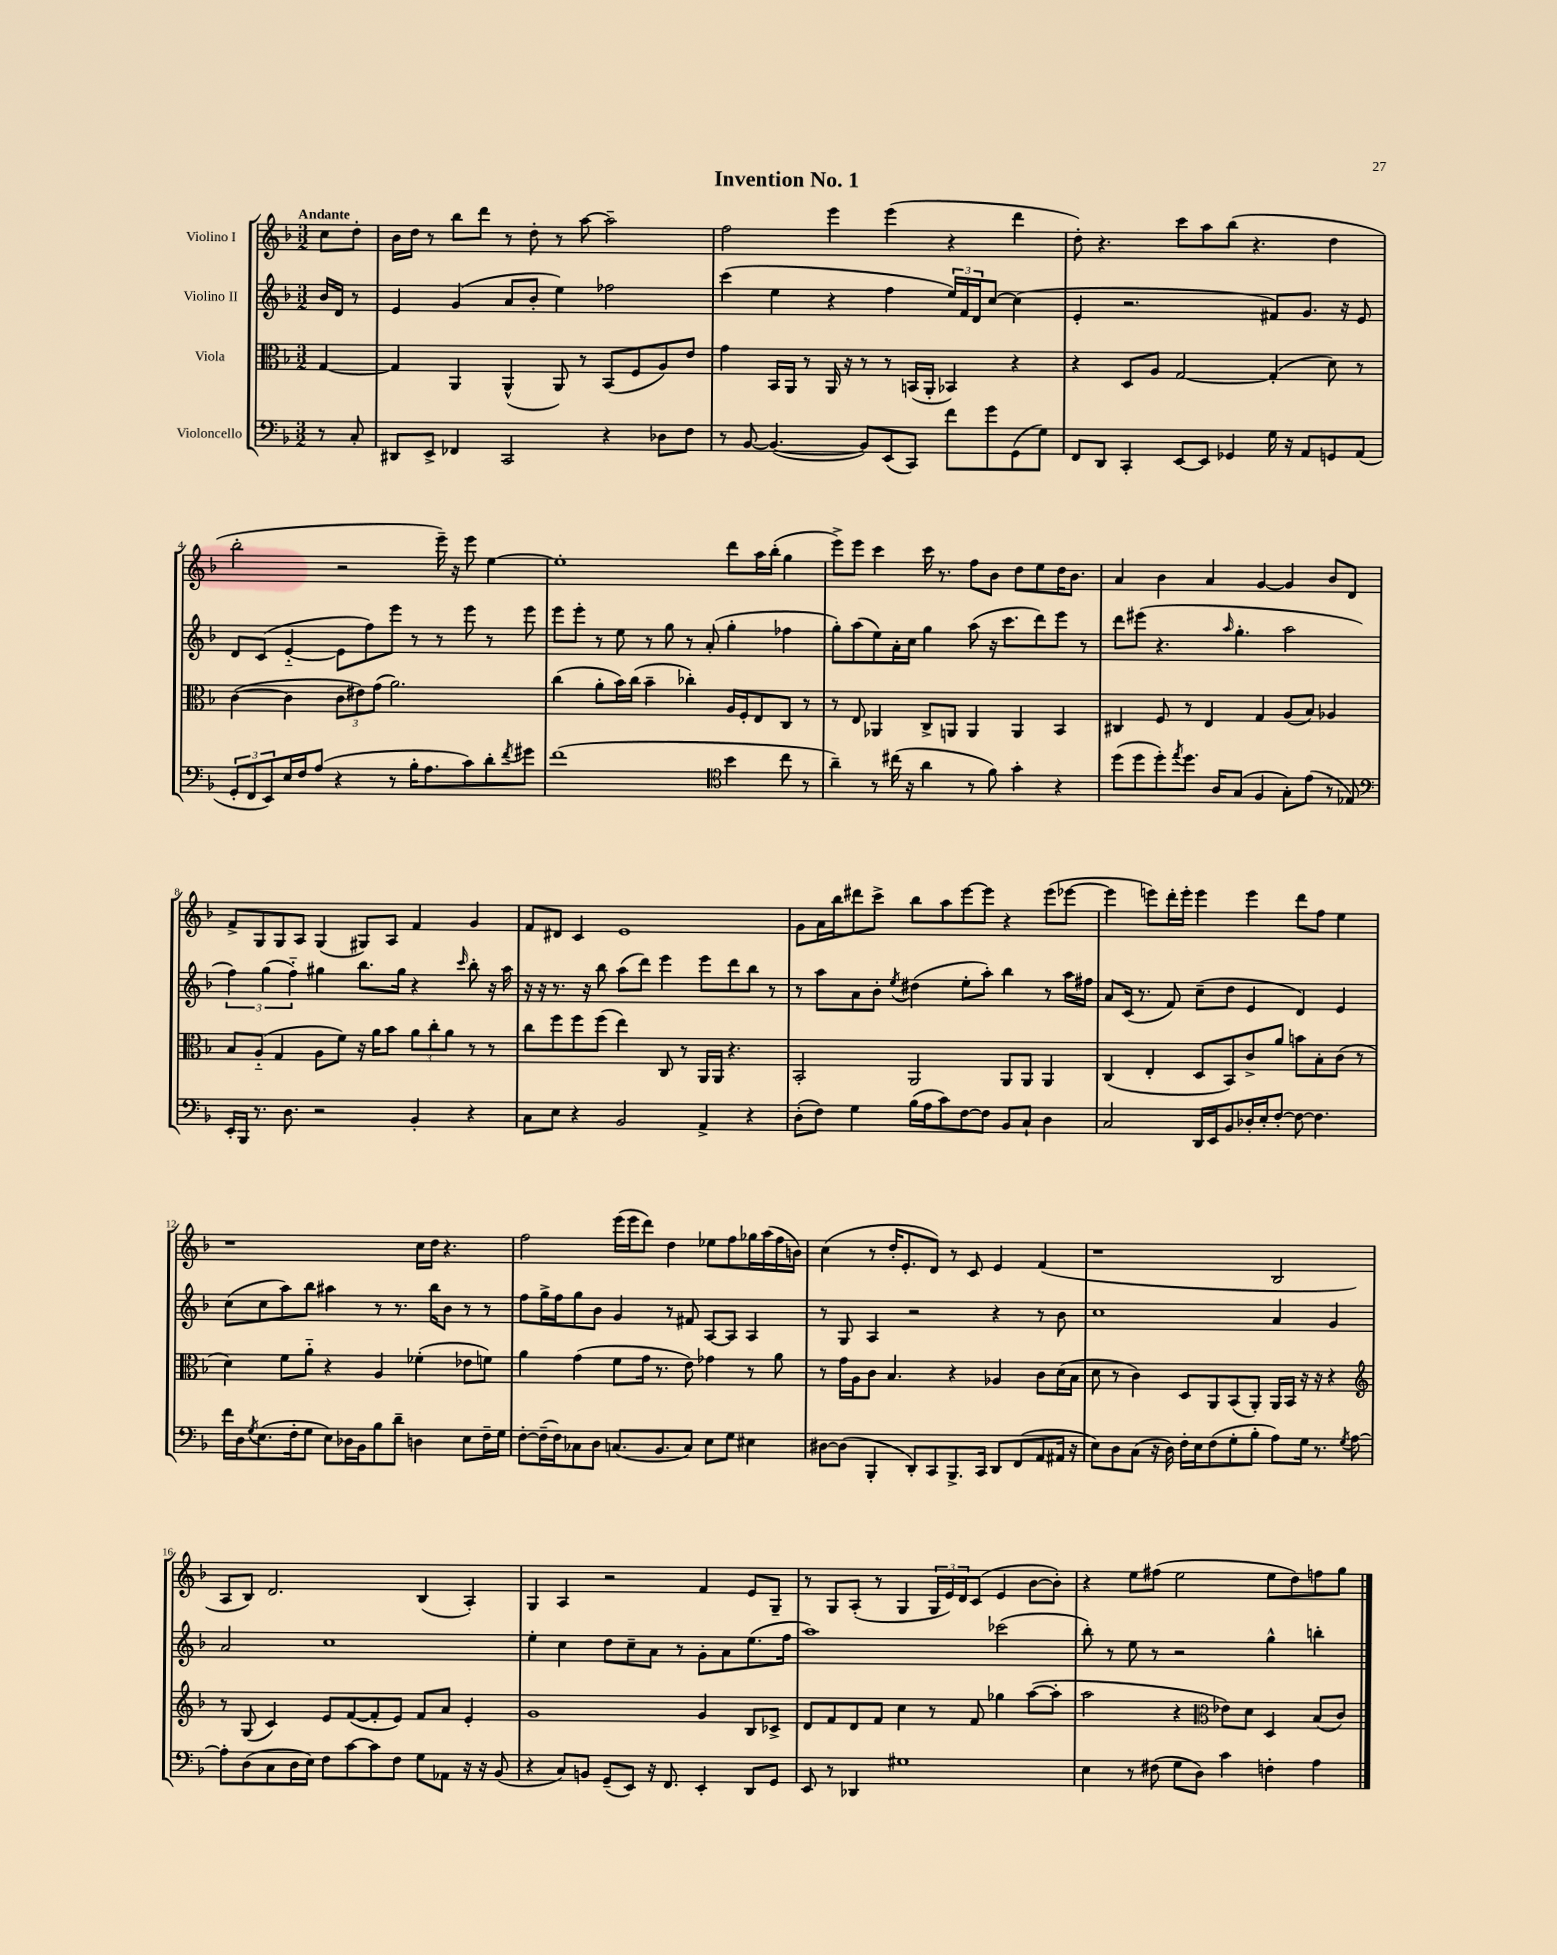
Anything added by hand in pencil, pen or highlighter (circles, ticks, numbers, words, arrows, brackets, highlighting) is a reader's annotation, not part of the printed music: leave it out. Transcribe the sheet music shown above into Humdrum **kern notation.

**kern	**kern	**kern	**kern
*part4	*part3	*part2	*part1
*staff4	*staff3	*staff2	*staff1
*I"Violoncello	*I"Viola	*I"Violino II	*I"Violino I
*clefF4	*clefC3	*clefG2	*clefG2
*k[b-]	*k[b-]	*k[b-]	*k[b-]
*M3/2	*M3/2	*M3/2	*M3/2
=	=	=	=
!	!	!	!LO:TX:a:B:t=Andante
8r	[4G/	16b-/LL	8cc\L
.	.	16d/JJ	.
8C'/	.	8r	8dd'\J
=1	=1	=1	=1
8DD#X/L	4G/]	4e/	16b-\LL
.	.	.	16dd\JJ
8EE^/J	.	.	8r
4FF-X/	4AA/	(4g/	8bb-\L
.	.	.	8ddd\J
2CC/	(4AA^^/	8a/L	8r
.	.	8b-'/J	8dd'\
.	8AA/)	4ee\)	8r
.	8r	.	[8aa\
4r	(8BB-/L	2ff-X\	2aa~\]
.	8F/	.	.
8D-X\L	8A/)	.	.
8F\J	8e/J	.	.
=2	=2	=2	=2
8r	4g\	(4ccc\	2ff\
[8BB-/	.	.	.
(4.BB-/_	16BB-/LL	4ee\	.
.	16AA/JJ	.	.
.	8r	.	.
.	16AA/	4r	4eee\
.	16r	.	.
8BB-/L])	8r	.	.
(8EE/	8r	4ff\	(4eee\
8CC/J)	(16BBn/LL	.	.
.	16AA'/JJ	.	.
8f\L	4BB-X/)	24ee/LL)	4r
.	.	24f/	.
.	.	24d/J	.
8g\	.	[8cc/J	.
(8GG\	4r	(4cc\]	4ddd\
8G\J)	.	.	.
=3	=3	=3	=3
8FF/L	4r	4e'/	8dd'\)
8DD/J	.	.	4.r
4CC'/	8D/L	2.r	.
.	8A/J	.	.
[8EE/L	[2G/	.	8ccc\L
8EE/J]	.	.	8aa\
4GG-X/	.	.	(8bb-\J
.	.	.	4.r
16G\	(4G'/]	8f#X/L)	.
16r	.	.	.
8AA/L	.	8.g/J	.
8GGn/	8d\)	.	4dd\
.	.	16r	.
(8AA/J	8r	8e/	.
!!LO:LB:g=z
=4	=4	=4	=4
12GG'/L	([4c\	8d/L	2bb-'\
12FF/	.	.	.
.	.	(8c/J	.
12EE/)	.	.	.
16E/L	4c\]	[4e/	.
16F/J	.	.	.
(8A/J	.	.	.
4r	12c\L	8e\L]	2r
.	12e#X\)	.	.
.	.	8ff\)	.
.	(12g\J	.	.
8r	2.a\)	8eee\J	.
16B-'\KL	.	8r	.
8.A\	.	.	.
.	.	8r	16eee~\)
.	.	.	16r
8c\)	.	8eee\	8eee\
8d'\	.	8r	[4ee\
8qf/	.	.	.
8g#X\J	.	8eee\	.
=5	=5	=5	=5
(1f	(4cc\	8eee\L	1ee']
.	.	8eee'\J	.
.	8a'\L	8r	.
.	16b-\L)	8ee\	.
.	(16cc\JJ	.	.
.	4b-~\	8r	.
.	.	8gg\	.
.	4cc-X'\)	8r	.
.	.	(8a'/	.
*clefC4	*	*	*
4b-\	16A/LL	4gg'\	8ddd\L
.	16F'/J	.	.
.	8E/	.	16aa\L
.	.	.	(16bb-'\JJ
8cc\	8C/J	4ff-X\	4gg\
8r	8r	.	.
=6	=6	=6	=6
4a~\)	8r	8gg'\L)	8eee^\L)
.	8E/	(8aa\	8eee\J
8r	4AA-X/	8ee\)	4ccc\
(16cc#X\	.	16a'\L	.
16r	.	16cc\JJ	.
4a\	8C^/L	4gg\	16ccc\
.	.	.	8.r
.	8AAn/J	.	.
8r	4AA/	(8aa\	8ff\L
8f\)	.	16r	8b-\J
.	.	8.ccc\L	.
4g'\	4AA/	.	8dd\L
.	.	8ddd\)	8ee\
4r	4BB-/	8eee\J	16dd\K
.	.	.	8.b-\J
.	.	8r	.
=7	=7	=7	=7
(8dd\L	4C#X/	8ddd\L	4a/
8dd\	.	(8eee#X\J	.
8dd'\)	8F/	4.r	4b-\
8qee/	.	.	.
8.dd\J	8r	.	.
.	4E/	.	4a/
16A/KL	.	.	.
.	.	16qqaa/	.
(8G/J	.	4.gg'\	.
4F/	4G/	.	[4g/
8G'\L)	(8A/L	2aa\	4g/]
(8e\J	8B-/J)	.	.
8r	4A-X/	.	8b-/L
8E-X/)	.	.	8d/J
!!LO:LB:g=z
=8	=8	=8	=8
*clefF4	*	*	*
16EE'/LL	8B-/L	6ff\)	8f^/L
16BBB-/JJ	.	.	.
8.r	(8A/J	.	8G/
.	.	(6gg\	.
.	4G/	.	8G/
8.D\	.	.	.
.	.	6ff\)	.
.	.	.	8A/J
2r	8A\L	4gg#X\	(4G/
.	8f\J)	.	.
.	16r	8.bb-\L	8G#X/L)
.	16a\KL	.	.
.	8b-\J	.	8A/J
.	.	16gg#\Jk	.
4BB-'/	12a\L	4r	4f/
.	12cc'\	.	.
.	12a\J	.	.
.	.	16qqccc/	.
4r	8r	8bb-'\	4g/
.	8r	16r	.
.	.	16aa\	.
=9	=9	=9	=9
8C\L	8cc\L	16r	8f/L
.	.	16r	.
8E\J	8ff\	8.r	8d#X/J
4r	8ff\	.	4c/
.	.	16r	.
.	(8ff\J	8bb-\	.
2BB-/	4ee\)	(8aa\L	1e
.	.	8ddd\J)	.
.	8C/	4eee\	.
.	8r	.	.
4AA^/	16AA/LL	8eee\L	.
.	16AA/JJ	.	.
.	4.r	8ddd\	.
4r	.	8bb-\J	.
.	.	8r	.
=10	=10	=10	=10
(8D'\L	2BB-'/	8r	8g\L
8F\J)	.	8aa\L	16a\L
.	.	.	16bb-\J
4G\	.	8a\	8ddd#X\
.	.	8b-'\J	8ccc^\J
.	.	8qee/	.
(16B-\LL	2AA/	(4dd#X\	8bb-\L
16A\J	.	.	.
8c\)	.	.	8aa\
[8F\	.	8ee'\L	[8eee\
8F\J]	.	8aa'\J)	8eee\J]
8BB-/L	8AA/L	4bb-\	4r
8C`/J	8AA/J	.	.
4D\	4AA/	8r	(8eee\L
.	.	16aa\LL	[8eee-X\J
.	.	16ff#X\JJ	.
=11	=11	=11	=11
2C/	(4C/	8a/L	4eee-\]
.	.	(16c/Jk	.
.	.	8.r	.
.	4E'/	.	8eeen\L)
.	.	8f/)	16ddd'\L
.	.	.	16eee'\JJ
16DD/LL	8D/L	(8cc~\L	4eee\
16EE/J	.	.	.
8BB-/	8BB-/)	8dd\J	.
16D-X'/L	8c^/	4e/	4eee\
16E'/J	.	.	.
[8F'/J	8a/J	.	.
8F\_	8bn\L	4d/)	8ddd\L
4.F\]	8B-'\	.	8ff\J
.	(8c\J	4e/	4ee\
.	8r	.	.
!!LO:LB:g=z
=12	=12	=12	=12
16f\LL	4d\)	(8cc\L	1r
16D\J	.	.	.
8qG/	.	.	.
(8.E\	.	8cc\	.
.	8f\L	8aa\)	.
16F'\k	.	.	.
8G\J	8a\J	8bb-\J	.
8E\L)	4r	4aa#X\	.
16D-X\L	.	.	.
16BB-\J	.	.	.
8B-\	4A/	8r	.
8d~\J	.	8.r	.
4Dn\	(4f-X'\	.	16cc\LL
.	.	16bb-\KL	16dd\JJ
.	.	8b-\J	4.r
8E\L	8e-X\L	8r	.
16F~\L	8fn\J)	8r	.
16G\JJ	.	.	.
=13	=13	=13	=13
[8F'\L	4a\	8ff\L	2ff\
(16F~\L]	.	16gg^\L	.
16F\J)	.	16ff\J	.
8C-X\	(4g\	8gg\	.
8D\J	.	8b-\J	.
(8.Cn/L	8f\L	4g/	(16eee\LL
.	.	.	16eee\J
.	16g\Jk	.	8ddd\J)
8.BB-/	8.r	.	.
.	.	8r	4dd\
8C/J)	8e\)	8f#X/	.
8E\L	4g-X\	[8A/L	8ee-X\L
8G\J	.	8A/J]	8ff\
4E#X\	8r	4A/	16gg-X\L
.	.	.	(16aa\
.	8a\	.	16ff\
.	.	.	16bn\JJ)
=14	=14	=14	=14
[8D#X\L	8r	8r	(4cc\
(8D#\J]	16g\LL	8G/	.
.	16A\J	.	.
4BBB-'/	8c\J	4A/	8r
.	4.B-/	.	16dd'/KL
.	.	.	8.e'/
8DD'/L)	.	2r	.
8CC/	.	.	8d/J)
8.BBB-^/	4r	.	8r
.	.	.	8c/
16CC/Jk	.	.	.
8DD/L	4A-X/	4r	4e/
(8FF/	.	.	.
8AA/	8c\L	8r	(4f/
16AA#X/Jk	(16d\L	8b-\	.
16r	16B-\JJ	.	.
=15	=15	=15	=15
8E\L)	8d\	1cc	1r
8D\	8r	.	.
(8C\J	4c\)	.	.
16r	.	.	.
16D\)	.	.	.
16F'\LL	8D/L	.	.
16E\J	.	.	.
(8F\	8AA/	.	.
8G'\	(8BB-/	.	.
8B-'\J	8AA'/J)	.	.
8A\L)	16AA/LL	4a/	2B-/
.	16BB-/JJ	.	.
16G\Jk	16r	.	.
8.r	16r	.	.
.	4r	4g/	.
8qG/	.	.	.
[8A\	.	.	.
!!LO:LB:g=z
=16	=16	=16	=16
*	*clefG2	*	*
8A'\L]	8r	2a/	8A/L
(8D\	(8G/	.	8B-/J)
8C\	4c/)	.	2.d/
16D\L	.	.	.
16E\JJ)	.	.	.
8F\L	8e/L	1cc	.
[8c\	([8f/	.	.
8c\]	8f'/]	.	.
8F\J	8e/J)	.	.
8G\L	8f/L	.	(4B-/
8AA-X\J	8a/J	.	.
16r	4e'/	.	4A'/)
16r	.	.	.
(8BB-/	.	.	.
=17	=17	=17	=17
4r	1g	4ee'\	4G/
8C/L)	.	4cc\	4A/
8BBn/J	.	.	.
(8GG~/L	.	8dd\L	2r
8EE/J)	.	8cc~\	.
16r	.	8a\J	.
8.FF/	.	.	.
.	.	8r	.
4EE'/	4g/	8g'\L	4f/
.	.	8a\	.
8DD/L	8B-/L	(8.ee\	8e/L
8GG/J	8c-X^/J	.	8G~/J
.	.	16ff\Jk	.
=18	=18	=18	=18
8EE/	8d/L	1aa)	8r
8r	8f/	.	8G/L
4DD-X/	8d/	.	(8A'/J
.	8f/J	.	8r
1G#X	4cc\	.	4G/
.	8r	.	24G/LL
.	.	.	24e/)
.	.	.	24d/J
.	8f/	.	(8c/J
.	4gg-X\	(2ccc-X\	4e/
.	([8aa\L	.	[8b-\L
.	8aa'\J]	.	8b-'\J])
=19	=19	=19	=19
4E\	2aa\	8bb-'\)	4r
.	.	8r	.
8r	.	8ee\	8ee\L
(8F#X\	.	8r	(8ff#X\J
8G\L	4r	2r	2ee\
8D\J)	.	.	.
*	*clefC3	*	*
4c\	8e-X\L)	.	.
.	8d\J	.	.
4Fn'\	4D/	4gg^^\	8ee\L
.	.	.	8dd\)
4A\	(8B-/L	4bbn'\	8ffn\
.	8c/J)	.	8gg\J
==	==	==	==
*-	*-	*-	*-
